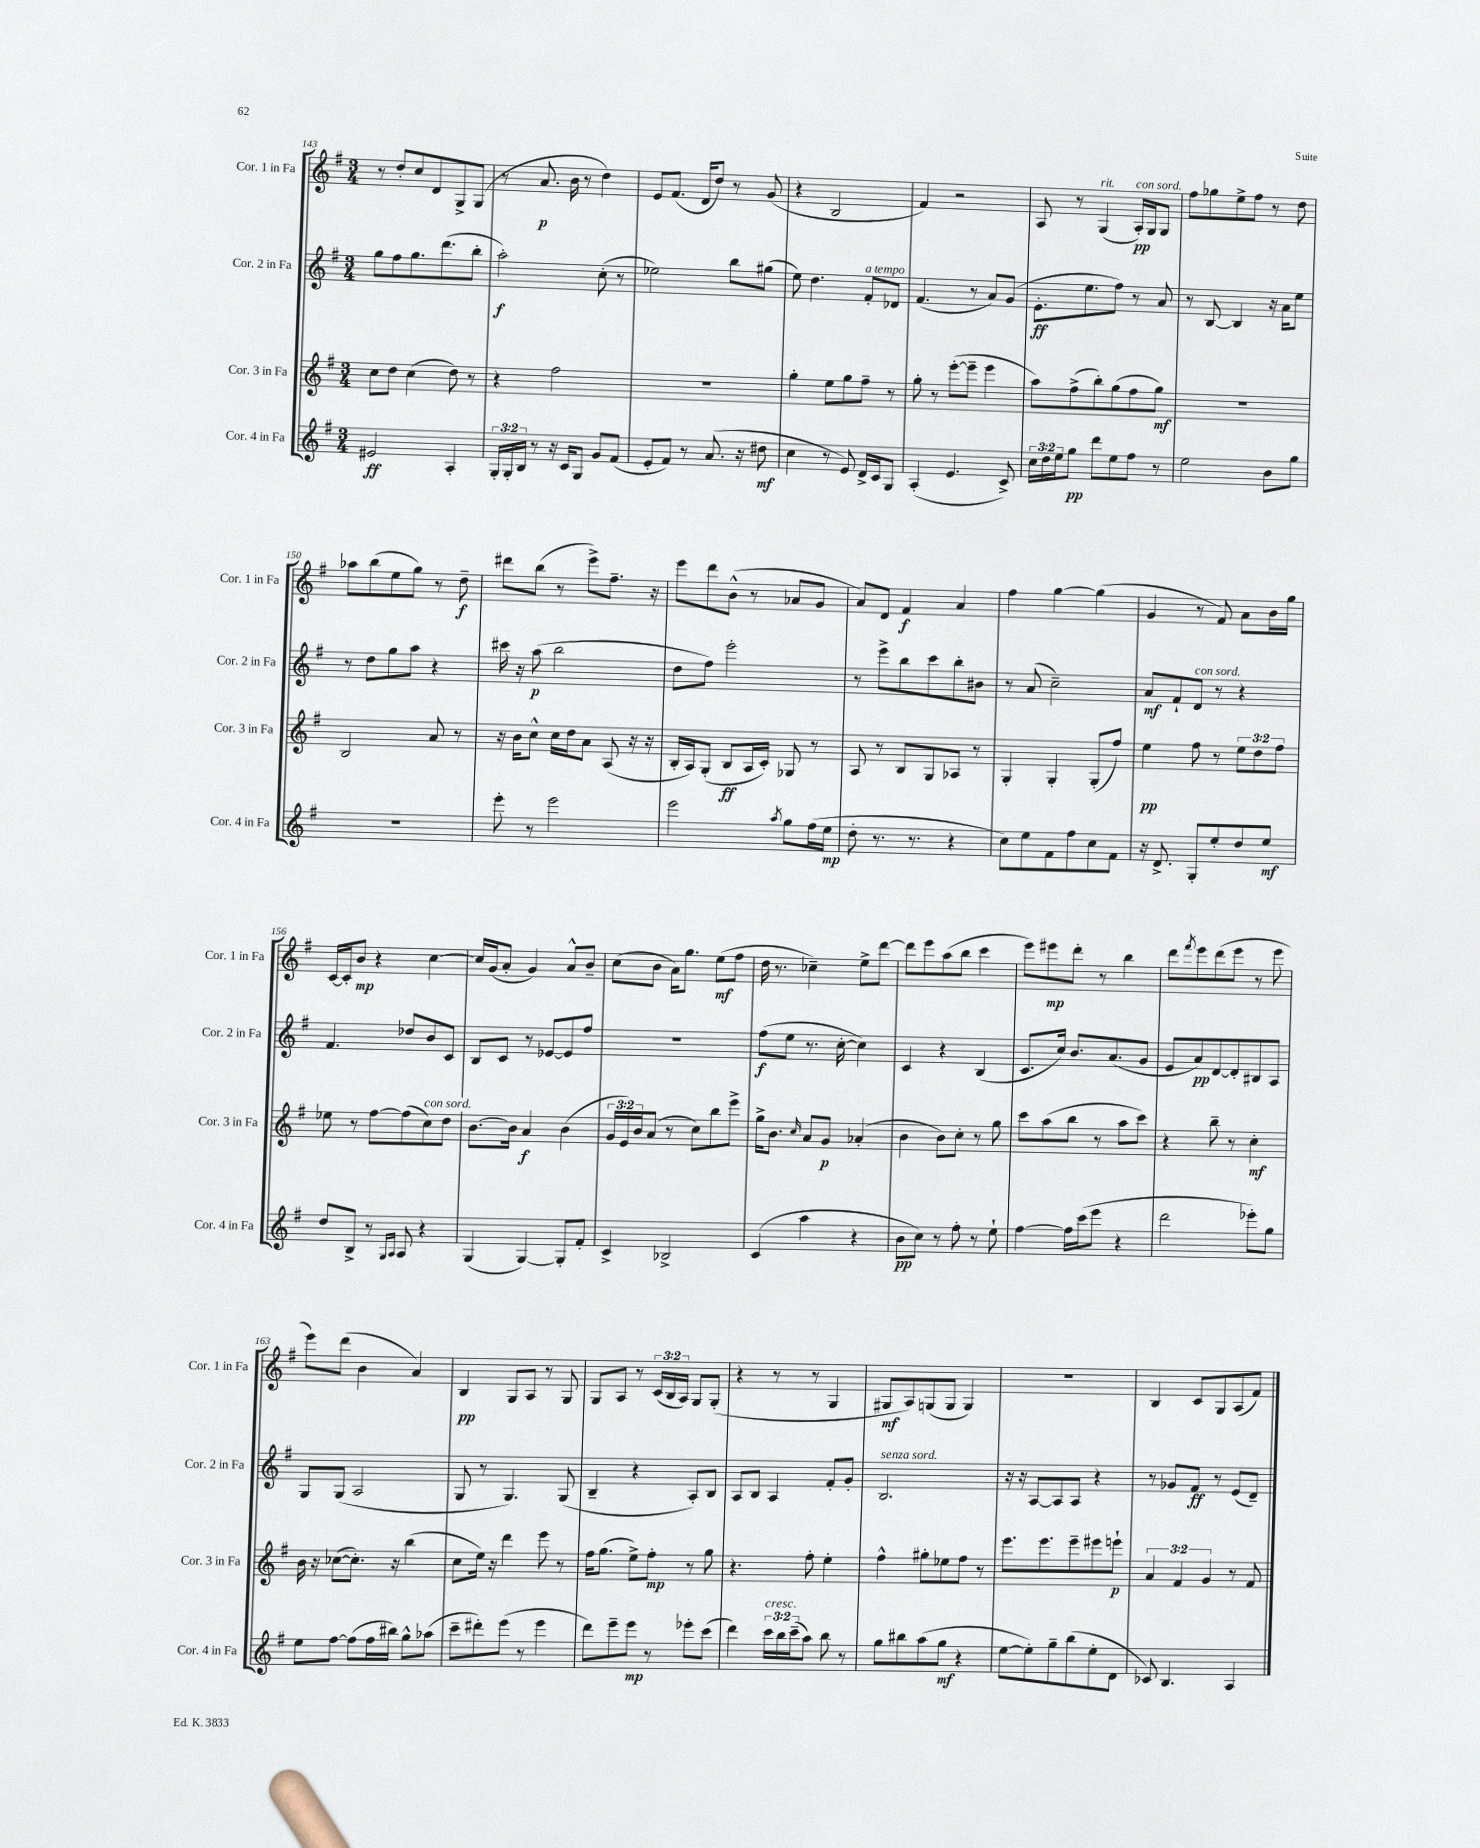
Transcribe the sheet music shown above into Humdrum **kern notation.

**kern	**kern	**kern	**kern
*staff4	*staff3	*staff2	*staff1
*clefG2	*clefG2	*clefG2	*clefG2
*k[f#]	*k[f#]	*k[f#]	*k[f#]
*M3/4	*M3/4	*M3/4	*M3/4
2e#	8cc	8gg	8r
.	8dd	8ff#	8dd'
.	(4cc	8.gg	8cc
.	.	.	8d
.	.	(8.ddd	.
4A'	8dd)	.	8G^
.	8r	8bb'	(8G
=	=	=	=
24G'	4r	2aa')	8r
24G'	.	.	.
24B	.	.	.
8r	.	.	8.a
16r	2ff#	.	.
16c	.	.	16b
8G	.	.	8r
8g	.	(8cc'	4dd)
(8f#	.	8r	.
=	=	=	=
8e'	2.r	2ee-)	8e
8f#)	.	.	(8.f#
8r	.	.	.
.	.	.	16d
(8.a	.	.	8dd)
.	.	8bb	8r
16r	.	.	.
8dd#	.	(8gg#	(8g
=	=	=	=
4cc	4gg'	8ee)	4r
.	.	4.dd	.
8r	8ee	.	2B
8e)	8gg	.	.
16d^	8ff#~	8f#'	.
16c	.	.	.
8G	8r	8d-	.
=	=	=	=
(4A'	8gg'	(4.f#	4f#)
.	8r	.	.
4.e	([8eee'	.	2r
.	8eee~]	8r	.
.	4eee	8a)	.
8c^)	.	(8g	.
=	=	=	=
24cc	8aa)	8.e'	8A
24dd	.	.	.
24ee	.	.	.
8gg	(8ff#^	.	8r
.	.	8.ee	.
8ddd	8bb')	.	(4G
8ee	(8gg	8ff#)	.
8ff#	8ff#	8r	16A')
.	.	.	16G
8r	8gg)	8a	8G
=	=	=	=
2ee	2.r	8r	8ff#
.	.	[8B	8gg-
.	.	4B]	8ee^
.	.	.	8ff#
8b	.	16r	8r
.	.	16a	.
8gg	.	8ee	8dd
=	=	=	=
2.r	2B	8r	8aa-
.	.	8dd	(8bb
.	.	8gg	8ee
.	.	8aa	8gg)
.	8a	4r	8r
.	8r	.	8dd~
=	=	=	=
8eee'	16r	16ccc#	8ddd#
.	16b	16r	.
8r	8cc^^	(8aa	(8bb
2eee	16cc	2bb	8r
.	16dd	.	.
.	8a	.	8eee^)
.	(8A	.	8.ff#~
.	16r	.	.
.	16r	.	16r
=	=	=	=
2eee	16B'	8dd	8eee
.	16A)	.	.
.	(8G'	8ff#)	8ddd
.	8B	2eee'	(8b^^
.	16A	.	8r
.	16c')	.	.
8qaa	.	.	.
8gg	8G-	.	8a-
(16ff#	8r	.	8g
16ee	.	.	.
=	=	=	=
8dd'	8A	8r	8a)
8.r	8r	8eee^	8d
.	8B	8bb	4f#
8.r	.	.	.
.	8G	8ccc	.
4r	8A-	8bb'	4a
.	8r	8b#	.
=	=	=	=
8cc)	4G'	8r	4ff#
8ee	.	(8a	.
8f#	4G'	2cc~)	[4gg
8ff#	.	.	.
8cc	(8G'	.	(4gg]
8f#	8ff#)	.	.
=	=	=	=
16r	4ee	8a	4g
8.d^	.	.	.
.	.	8f#`	.
8G'	8ff#	8d	8r
8ee'	8r	8r	8f#)
8dd	12ee	4r	8a
.	12dd	.	.
8ee	.	.	16b
.	12ff#	.	.
.	.	.	16gg
=	=	=	=
8dd	8ee-	4.f#	[16c
.	.	.	16c']
8B^	8r	.	8b
8r	[8ff#	.	4r
16qqG	.	.	.
16qqA	.	.	.
8A	(8ff#]	8dd-	.
4r	8cc)	8b	[4cc
.	8dd	8c	.
=	=	=	=
(4G	[8.b	8B	16cc]
.	.	.	(16g
.	.	8c	8a'
.	16b]	.	.
[4G)	4a	8r	4g)
.	.	[8e-	.
8G']	(4b	8e-]	8a^^
8f#'	.	8ff#	8b~
=	=	=	=
4c^	24g	2.r	(8cc
.	24e)	.	.
.	24b	.	.
.	(8a	.	8b
2B-^	8r	.	16a)
.	.	.	8.gg
.	8cc)	.	.
.	8bb	.	(8ee
.	8eee^	.	8ff#
=	=	=	=
(4c	16gg^	(8ff#	16dd
.	8.b	.	8.r
.	.	8ee	.
.	16qqcc	.	.
4aa	8a	8.r	4cc-~)
.	8g	.	.
.	.	[16cc'	.
4r	(4a-'	4cc])	8ee^
.	.	.	[8ddd
=	=	=	=
8b	4b	4c	8ddd]
8cc)	.	.	8eee
8r	8b)	4r	(8aa
8ff#'	8cc'	.	8bb
8r	8r	(4B	4ccc
8ee`	8gg	.	.
=	=	=	=
[4ff#	8ccc	8.c	8eee)
.	(8aa	.	8eee#
.	.	16cc)	.
16ff#]	8bb	8.b	8ddd'
(16ccc	.	.	.
8eee	8r	.	8r
.	.	(8.a	.
4r	8aa	.	4bb
.	8ccc)	8g	.
=	=	=	=
2ddd	4r	8e	8ddd
.	.	.	8qfff#
.	.	8a)	8eee
.	8bb~	[8d	(8ddd
.	8r	8d']	8eee
8eee-')	4cc'	8B#	8r
8gg	.	8A	8eee
=	=	=	=
8ee	16b	8G	8eee)
.	16r	.	.
[8ff#	([8cc-	(8G	(8ddd
(8ff#]	8.cc-'])	2A	4b
16ff#	.	.	.
16bb#)	16r	.	.
8gg^^	(4bb	.	4a)
(8aa-	.	.	.
=	=	=	=
8ccc~	8cc	8G	4B
8ddd#')	16ee)	8r	.
.	16r	.	.
(8eee	4ddd	4.G)	8G
8r	.	.	8A
4eee	8eee	.	8r
.	8r	(8G	8G
=	=	=	=
8ddd)	16ff#	4B~	8G
.	(8.gg	.	.
8eee~	.	.	8A
8eee	8ee^)	4r	8r
8r	8ff#'	.	(24c
.	.	.	24B
.	.	.	24A)
8eee-'	8r	8A')	8G
(8ccc	8gg	8B	(8G'
=	=	=	=
4ddd)	4.r	8A	4r
.	.	8B	.
24ccc	.	4A	8r
24bb	.	.	.
(24ccc~	.	.	.
8aa)	8ff#'	.	8r
8bb	4ee'	8f#'	4G
8r	.	8g'	.
=	=	=	=
8gg	4ff#^^	2.B	8G#
8bb#	.	.	8A)
(8aa	8gg#'	.	(8G
8gg	8ee-	.	8G
4r	8ff#	.	4G)
.	8r	.	.
=	=	=	=
[8ee	8.eee	16r	2.r
.	.	16r	.
8ee'])	.	[8A	.
.	8.eee	.	.
8gg~	.	8A]	.
(8bb	8eee~	8A	.
8ee'	8eee#	4r	.
8d	8eee`	.	.
=	=	=	=
8c-)	6a	8r	4B
4.B	.	8g-	.
.	6f#	.	.
.	.	8f#	8c
.	6g	.	.
.	.	8r	8G
4A	8r	(8e	(8A
.	8f#	8d~)	8f#)
==	==	==	==
*-	*-	*-	*-
